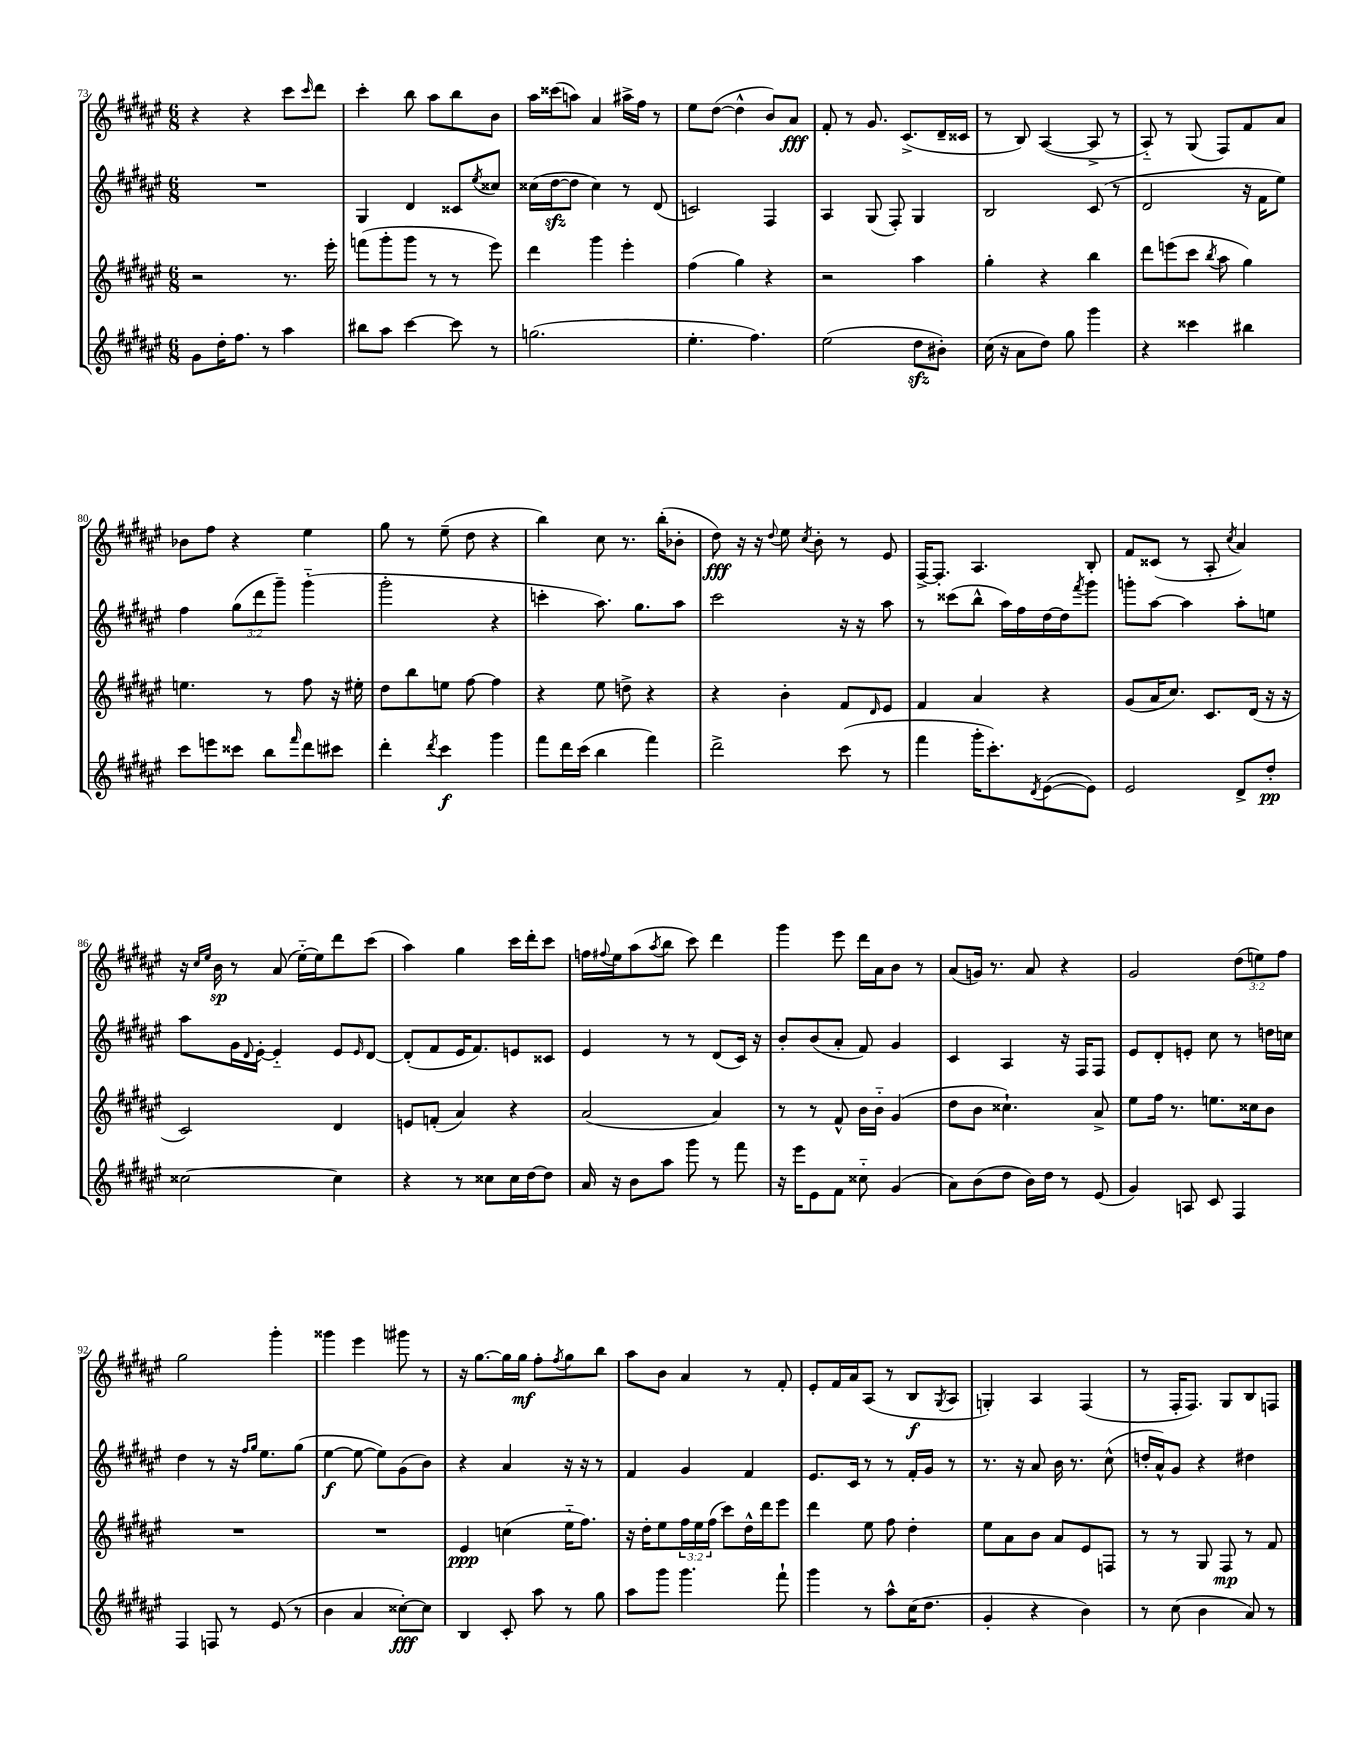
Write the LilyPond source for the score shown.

<<
\new StaffGroup <<
\new Staff = "s0" {
    \clef treble \key fis \major \numericTimeSignature \time 6/8 \override Staff.TupletNumber.text = #tuplet-number::calc-fraction-text
    r4 r4 cis'''8 \grace { cis'''16 } dis'''8 |
    cis'''4-. b''8 ais''8 b''8 b'8 |
    ais''16 cisis'''16( a''8) ais'4 ais''16-> fis''16 r8 |
    eis''8 dis''8~( dis''4-^ b'8) ais'8\fff |
    fis'8-. r8 gis'8. cis'8.->( dis'16-- cisis'16 |
    r8 b8) ais4~( ais8-> r8 |
    ais8-_) r8 gis8( fis8) fis'8 ais'8 |
    bes'8 fis''8 r4 eis''4 |
    gis''8 r8 eis''8--( dis''8 r4 |
    b''4) cis''8 r8. b''16-.( bes'8-. |
    dis''8\fff) r16 r16 \appoggiatura { dis''8 } eis''8 \acciaccatura { cis''8 } b'8-. r8 eis'8 |
    fis16~-> fis8.-. ais4. b8-. |
    fis'8 cisis'8( r8 ais8-. \acciaccatura { cis''8 } ais'4) |
    r16 \grace { cis''16 eis''16 } b'16\sp r8 ais'8( eis''16~-_) eis''16 dis'''8 cis'''8( |
    ais''4) gis''4 cis'''16 dis'''16-. cis'''8 |
    f''16 \appoggiatura { fis''8 } eis''16 ais''8( \acciaccatura { ais''8 } b''8 cis'''8) dis'''4 |
    gis'''4 eis'''8 dis'''16 ais'16 b'8 r8 |
    ais'8( g'16) r8. ais'8 r4 |
    gis'2 \tuplet 3/2 { dis''8( e''8) fis''8 } |
    gis''2 gis'''4-. |
    gisis'''4 eis'''4 gis'''8 r8 |
    r16 gis''8.~ gis''16 gis''16\mf fis''8-. \acciaccatura { fis''8 } gis''8 b''8 |
    ais''8 b'8 ais'4 r8 fis'8-. |
    eis'8-. fis'16 ais'16 ais8( r8 b8\f \acciaccatura { gis8 } ais8 |
    g4-.) ais4 fis4( |
    r8 fis16-. fis8.) gis8 b8 f8 \bar "|." |
}
\new Staff = "s1" {
    \clef treble \key fis \major \numericTimeSignature \time 6/8 \override Staff.TupletNumber.text = #tuplet-number::calc-fraction-text
    R2. |
    gis4 dis'4 cisis'8 \acciaccatura { eis''8 } cisis''8 |
    cisis''16( dis''16~\sfz dis''8 cisis''4) r8 dis'8( |
    c'2) fis4 |
    ais4 gis8( fis8-.) gis4 |
    b2 cis'8( r8 |
    dis'2 r16 fis'16 eis''8) |
    fis''4 \tuplet 3/2 { gis''8( dis'''8 gis'''8--) } gis'''4-_( |
    gis'''2-. r4 |
    c'''4-. ais''8.) gis''8. ais''8 |
    cis'''2 r16 r16 ais''8 |
    r8 cisis'''8( b''8-^ ais''16) fis''16 dis''16~ dis''16 \acciaccatura { fis'''8 } gis'''8 |
    g'''8-. ais''8~ ais''4 ais''8-. e''8 |
    ais''8 gis'16 \appoggiatura { dis'8 } eis'16~-. eis'4-_ eis'8 \grace { eis'16 } dis'8~ |
    dis'8-.( fis'8 eis'16 fis'8.) e'8 cisis'8 |
    eis'4 r8 r8 dis'8( cis'16) r16 |
    b'8-. b'8( ais'8-. fis'8) gis'4 |
    cis'4 ais4 r16 fis16 fis8 |
    eis'8 dis'8-. e'8-. cis''8 r8 d''16 c''16 |
    dis''4 r8 r16 \grace { fis''16 gis''16 } eis''8. gis''8( |
    eis''4~\f eis''8~ eis''8) gis'8( b'8) |
    r4 ais'4 r16 r16 r8 |
    fis'4 gis'4 fis'4 |
    eis'8. cis'16 r8 r8 fis'16-. gis'16 r8 |
    r8. r16 ais'8 b'16 r8. cis''8-^( |
    d''16-. ais'16-^) gis'8 r4 dis''4 \bar "|." |
}
\new Staff = "s2" {
    \clef treble \key fis \major \numericTimeSignature \time 6/8 \override Staff.TupletNumber.text = #tuplet-number::calc-fraction-text
    r2 r8. eis'''16-. |
    f'''8( gis'''8-. gis'''8 r8 r8 eis'''8) |
    dis'''4 gis'''4 eis'''4-. |
    fis''4( gis''4) r4 |
    r2 ais''4 |
    gis''4-. r4 b''4 |
    dis'''8 e'''8( cis'''8 \acciaccatura { b''8 } ais''8 gis''4) |
    e''4. r8 fis''8 r16 eis''16-. |
    dis''8 b''8 e''8 fis''8~ fis''4 |
    r4 eis''8 d''8-> r4 |
    r4 b'4-. fis'8 \grace { dis'16 } eis'8 |
    fis'4 ais'4 r4 |
    gis'8( ais'16 cis''8.) cis'8. dis'16( r16 r16 |
    cis'2) dis'4 |
    e'8 f'8-.( ais'4) r4 |
    ais'2( ais'4) |
    r8 r8 fis'8-^ b'16 b'16-_ gis'4( |
    dis''8 b'8 cisis''4.-!) ais'8-> |
    eis''8 fis''16 r8. e''8. cisis''16 b'8 |
    R2. |
    R2. |
    eis'4\ppp c''4( eis''16-_ fis''8.) |
    r16 dis''16-. eis''8 \tuplet 3/2 { fis''16 eis''16 fis''16( } cis'''8) dis''16-^ dis'''16 eis'''8 |
    dis'''4 eis''8 fis''8 dis''4-. |
    eis''8 ais'8 b'8 ais'8 eis'8 f8 |
    r8 r8 gis8 fis8\mp r8 fis'8 \bar "|." |
}
\new Staff = "s3" {
    \clef treble \key fis \major \numericTimeSignature \time 6/8
    gis'8 dis''16-. fis''8. r8 ais''4 |
    bis''8 ais''8 cis'''4~ cis'''8 r8 |
    g''2.( |
    eis''4.-. fis''4.) |
    eis''2( dis''8\sfz bis'8-.) |
    cis''16( r16 ais'8 dis''8) gis''8 gis'''4 |
    r4 cisis'''4 bis''4 |
    cis'''8 e'''8 cisis'''8 b''8 \grace { fis'''16 } dis'''8 cis'''8 |
    dis'''4-. \acciaccatura { dis'''8 } cis'''4\f gis'''4 |
    fis'''8 dis'''16 cis'''16( b''4 fis'''4) |
    dis'''2-> cis'''8( r8 |
    fis'''4 gis'''16-. cis'''8.-.) \acciaccatura { dis'8 } eis'8~( eis'8) |
    eis'2 dis'8-> dis''8-.\pp |
    cisis''2~ cisis''4 |
    r4 r8 cisis''8 cisis''16 dis''16~ dis''8 |
    ais'16 r16 b'8 ais''8 gis'''8 r8 fis'''8 |
    r16 eis'''16 eis'8 fis'8 cisis''8-_ gis'4( |
    ais'8) b'8( dis''8 b'16) dis''16 r8 eis'8( |
    gis'4) a8 cis'8 fis4 |
    fis4 f8 r8 eis'8( r8 |
    b'4 ais'4 cisis''8~-.\fff) cisis''8 |
    b4 cis'8-. ais''8 r8 gis''8 |
    ais''8 gis'''8 gis'''4. fis'''8-! |
    gis'''4 r8 ais''8-^ cis''16( dis''8. |
    gis'4-. r4 b'4) |
    r8 cis''8( b'4 ais'8) r8 \bar "|." |
}
>>
>>
\layout { \context { \Score currentBarNumber = #73 } }
